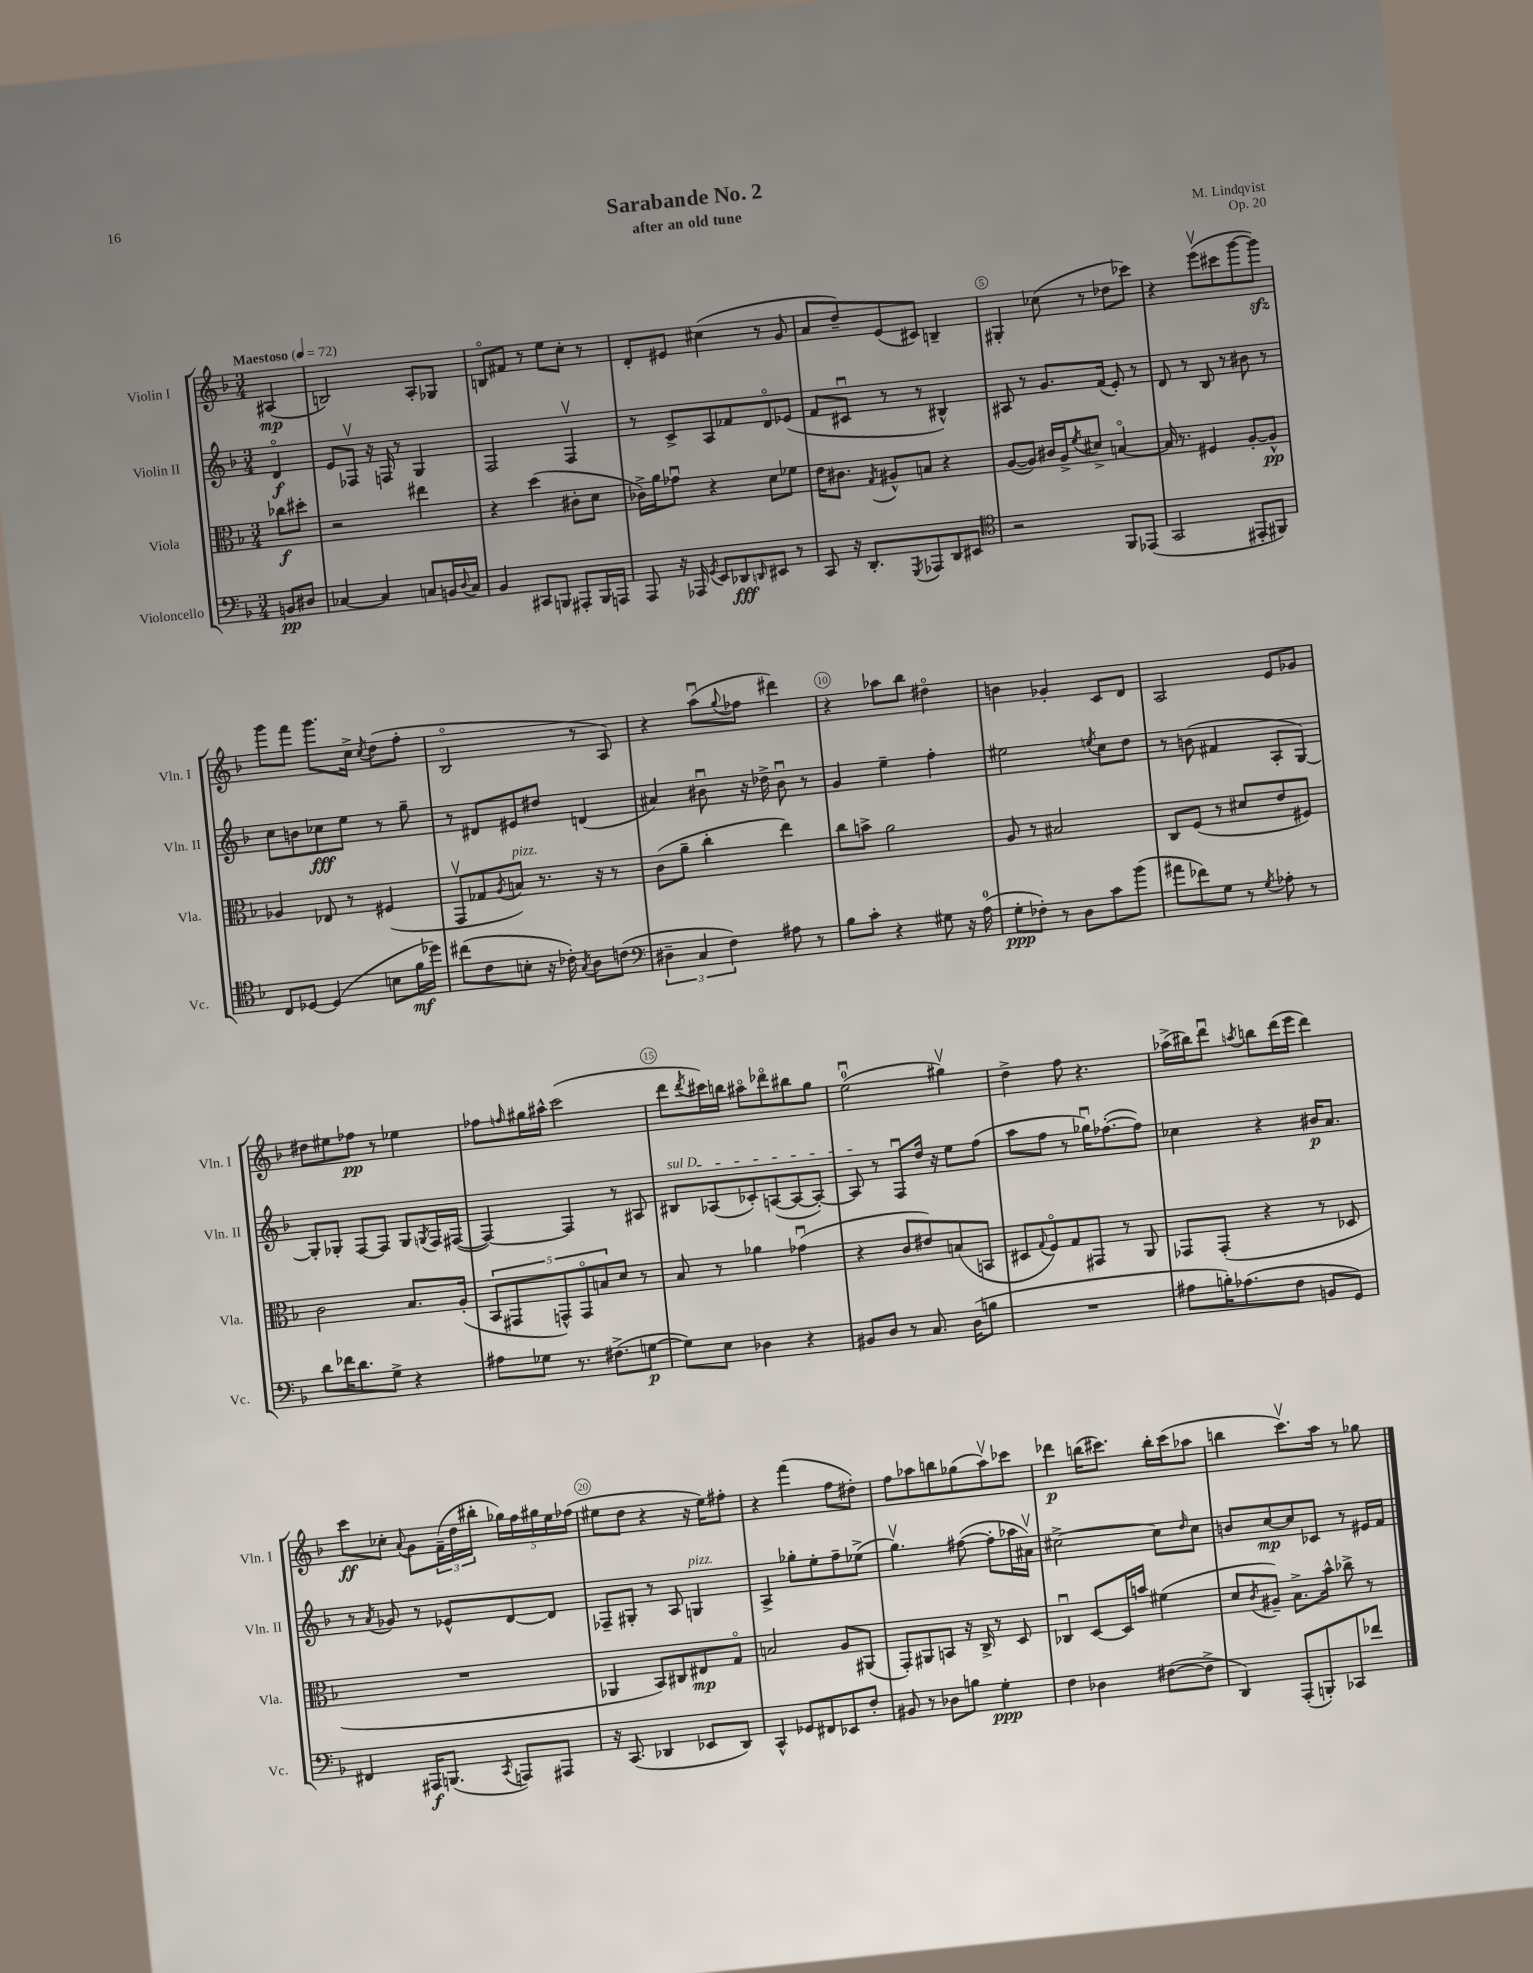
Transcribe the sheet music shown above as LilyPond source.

\header { title = "Sarabande No. 2" composer = "M. Lindqvist" subtitle = "after an old tune" opus = "Op. 20" }
<<
\new StaffGroup <<
\new Staff = "s0" \with { instrumentName = "Violin I" shortInstrumentName = "Vln. I" } {
    \clef treble \key f \major \numericTimeSignature \time 3/4 \partial 4 \tempo "Maestoso" 4 = 72
    ais4\mp( |
    b2) a8-. ges8 |
    b8\flageolet fis'8 r8 e''8 c''8-. r8 |
    d'8-. eis'8 cis''4( r8 g'8 |
    a'8 d''8--) e'8( cis'8) b4-- |
    gis4-. ces''8( r8 des''8 ces'''8) |
    r4 e'''8\upbow( cis'''8 g'''8~ g'''8\sfz) |
    g'''8 f'''8 g'''8. c''16-> \acciaccatura { c''8 } d''8( f''8-. |
    bes2\flageolet r8 a8) |
    r4 a''8\downbow( \appoggiatura { g''8 } fes''8 dis'''4) |
    r4 aes''8 bes''8 dis''4\flageolet |
    b'4 ges'4-. c'8 d'8 |
    a2 e'8 ges'8 |
    dis''8 eis''8 fes''8\pp r8 ees''4 |
    fes''8 \grace { f''16 } gis''16 ais''16-^ c'''2( |
    d'''8 \acciaccatura { d'''8 } cis'''16) b''16 ais''8\flageolet des'''8\flageolet bis''8 g''8 |
    e''2-0\downbow( gis''4\upbow) |
    d''4-> f''8 r4. |
    aes''16->( bis''16) d'''8\downbow \acciaccatura { a''8 } b''8 d'''16( e'''16 d'''4) |
    c'''8\ff ces''8-. \appoggiatura { a'8 } g'8 \tuplet 3/2 { f'16--( d''16 bis''16-. } \tuplet 5/4 { ges''16) f''16 gis''16 e''16 fes''16( } |
    eis''8 d''8 r4 r16 eis''16) fis''8-. |
    r4 f'''4( f''8 dis''8-.) |
    f''8 aes''8 b''8 ges''8( aes''8\upbow) ces'''8 |
    des'''4\p b''16( cis'''8.) b''16-. cis'''16( aes''8 |
    b''4 c'''8.\upbow) a''16 r8 ges''8 \bar "|." |
}
\new Staff = "s1" \with { instrumentName = "Violin II" shortInstrumentName = "Vln. II" } {
    \clef treble \key f \major \numericTimeSignature \time 3/4 \partial 4
    d'4\flageolet\f |
    e'8 fes8\upbow r16 f16 r8 g4 |
    f2 f4\upbow |
    r8 c'8-> a8 fes'8 d'8\flageolet ees'8( |
    f'8 cis'8\downbow r8 r8 bis4-^) |
    ais8 r8 g'8. f'16( e'8-.) r8 |
    d'8 r8 bes8 r8 bis'8 r8 |
    c''8 b'8 ces''8\fff e''8 r8 g''8-- |
    r8 dis'8 eis'8 dis''8 d'4( |
    ais'4) bis'8\downbow r16 des''16-> bis'8\downbow r8 |
    g'4 e''4-- f''4-. |
    eis''2 \acciaccatura { e''8 } c''8 d''8 |
    r8 b'8( fis'4 a8-. g8~) |
    g8-. ges8-. f8~ f8 ges8 \acciaccatura { g8 } f16 fis16~( |
    fis4~) fis4 r8 ais8 |
    \once \override TextSpanner.bound-details.left.text = \markup { \italic "sul D" } bis8\startTextSpan aes8( ces'8-.) a8~( a8~ a8~-.) |
    a8\stopTextSpan r8 f8\downbow d''16 r16 e''8 f''8( |
    a''8 f''8 r8 ges''16\downbow) fes''8.~-.( fes''8) |
    ces''4 r4 bis'16\p a'8. |
    r8 \acciaccatura { a'8 } ges'8 r8 ees'8-^ d'8~ d'8 |
    fes8-- gis8-. r8 a8 g4^\markup { \italic "pizz." } |
    a4-> ges''8-. e''8-. f''8-- ees''8->( |
    g''4.\upbow) fis''8~( fis''8-. aes''16 ais'16\upbow) |
    cis''2~-> cis''8 \grace { d''16 } cis''8 |
    b'8 c''8~\mp c''8 ces'8 r8 eis'16 f'16 \bar "|." |
}
\new Staff = "s2" \with { instrumentName = "Viola" shortInstrumentName = "Vla." } {
    \clef alto \key f \major \numericTimeSignature \time 3/4 \partial 4
    ces''8\f dis''8-. |
    r2 eis''4 |
    r4 d''4( cis'8-. d'8 |
    ces'16->) a'16 ges'8\downbow r4 d'8 fes'8 |
    e'16 cis'8. \acciaccatura { g8 } ais8-^ b8 r4 |
    a8~( a8) cis'16 a16-> \acciaccatura { f'8 } dis'8-> b4~\flageolet |
    b16 r8. fis4 a8~-. a8-^\pp |
    aes4 ees8 r8 fis4( |
    g,8\upbow ges8 \acciaccatura { a8 } b8^\markup { \italic "pizz." }) r8. r16 r8 |
    c'8( a'8-- c''4-. e''4) |
    c''8 b'8-> a'2 |
    a8 r8 bis2 |
    c8 f8( r8 dis'8 e'8 fis8) |
    c'2 bes8. a16-.( |
    \tuplet 5/4 { bes,8 gis,8 g,8-^) g,8\flageolet b8 } d'8 r8 |
    bes8 r8 aes'4 ges'4\downbow( |
    r4 c'8 eis'8) b8( b,8 |
    dis8 \appoggiatura { g8 } f8\flageolet) g8 gis,8 r8 a,8 |
    ges,8 ges,8-.( r4 r8 des8 |
    R2. |
    aes,4 bes,8) cis8 eis8\mp g8\flageolet |
    b2 a8 ais,8( |
    g,8-.) ais,8 b,8 r16 c16-> r8 d8 |
    ces4\downbow d8~ d16 b'16 fis'4( |
    d'8 \acciaccatura { c'8 } ais8--) bes8.-> bes'16-^ ces''8-> r8 \bar "|." |
}
\new Staff = "s3" \with { instrumentName = "Violoncello" shortInstrumentName = "Vc." } {
    \clef bass \key f \major \numericTimeSignature \time 3/4 \partial 4
    b,8\pp dis8 |
    ces4~ ces4 c8 b,16 \appoggiatura { d8 } c16 |
    bes,4 cis,8 b,,8 ais,,8-. b,,16 a,,16 |
    a,,8 r16 aes,,16 \acciaccatura { g,8 } e,8 des,8\fff \grace { d,16 } eis,8 r8 |
    c,8 r16 d,8.-. \acciaccatura { g,,8 } aes,,8 d,8 eis,8 |
    \clef tenor r2 f,8 ees,8( |
    g,2 eis,8-. fis,8) |
    c8 des8~ des4( b8 f'16\mf des''16) |
    cis''8( c'8 b8-. r16 ces'16-.) \acciaccatura { g8 } a8 c'8( |
    \clef bass \tuplet 3/2 { dis4-- c4 f4) } ais8 r8 |
    bes8 c'8-. r4 gis8 r16 a16-0( |
    g8-.\ppp fes8-.) r8 d8 c'8 bes'8( |
    ais'8 fes'8) g8 r8 \acciaccatura { g8 } aes8-. r8 |
    d'8 fes'16 d'8. g8-> r4 |
    ais8 ges8 r8. fis8.->( g8~\p |
    g8) e8 des4 r4 |
    bis,8 d8 r8 c8. d16( b8 |
    R2. |
    ais8 b16-.) aes8.( f8 b,8 g,8) |
    fis,4 ais,,16\f b,,8.( \acciaccatura { c,8 } a,,8) ais,,8 |
    r16 c,8.( des,4 ees,8 des,8) |
    c,4-^ ges,8 fis,8 ees,8 f8-. |
    bis,8 r8 des8 b8 g4-.\ppp |
    f4 des4 fis8~( fis8-> |
    d,4) a,,8-.( b,,8-.) ces,8 fes'8 \bar "|." |
}
>>
>>
\layout { \context { \Score \override BarNumber.break-visibility = ##(#f #t #t) barNumberVisibility = #(every-nth-bar-number-visible 5) \override BarNumber.stencil = #(make-stencil-circler 0.1 0.3 ly:text-interface::print) } }
